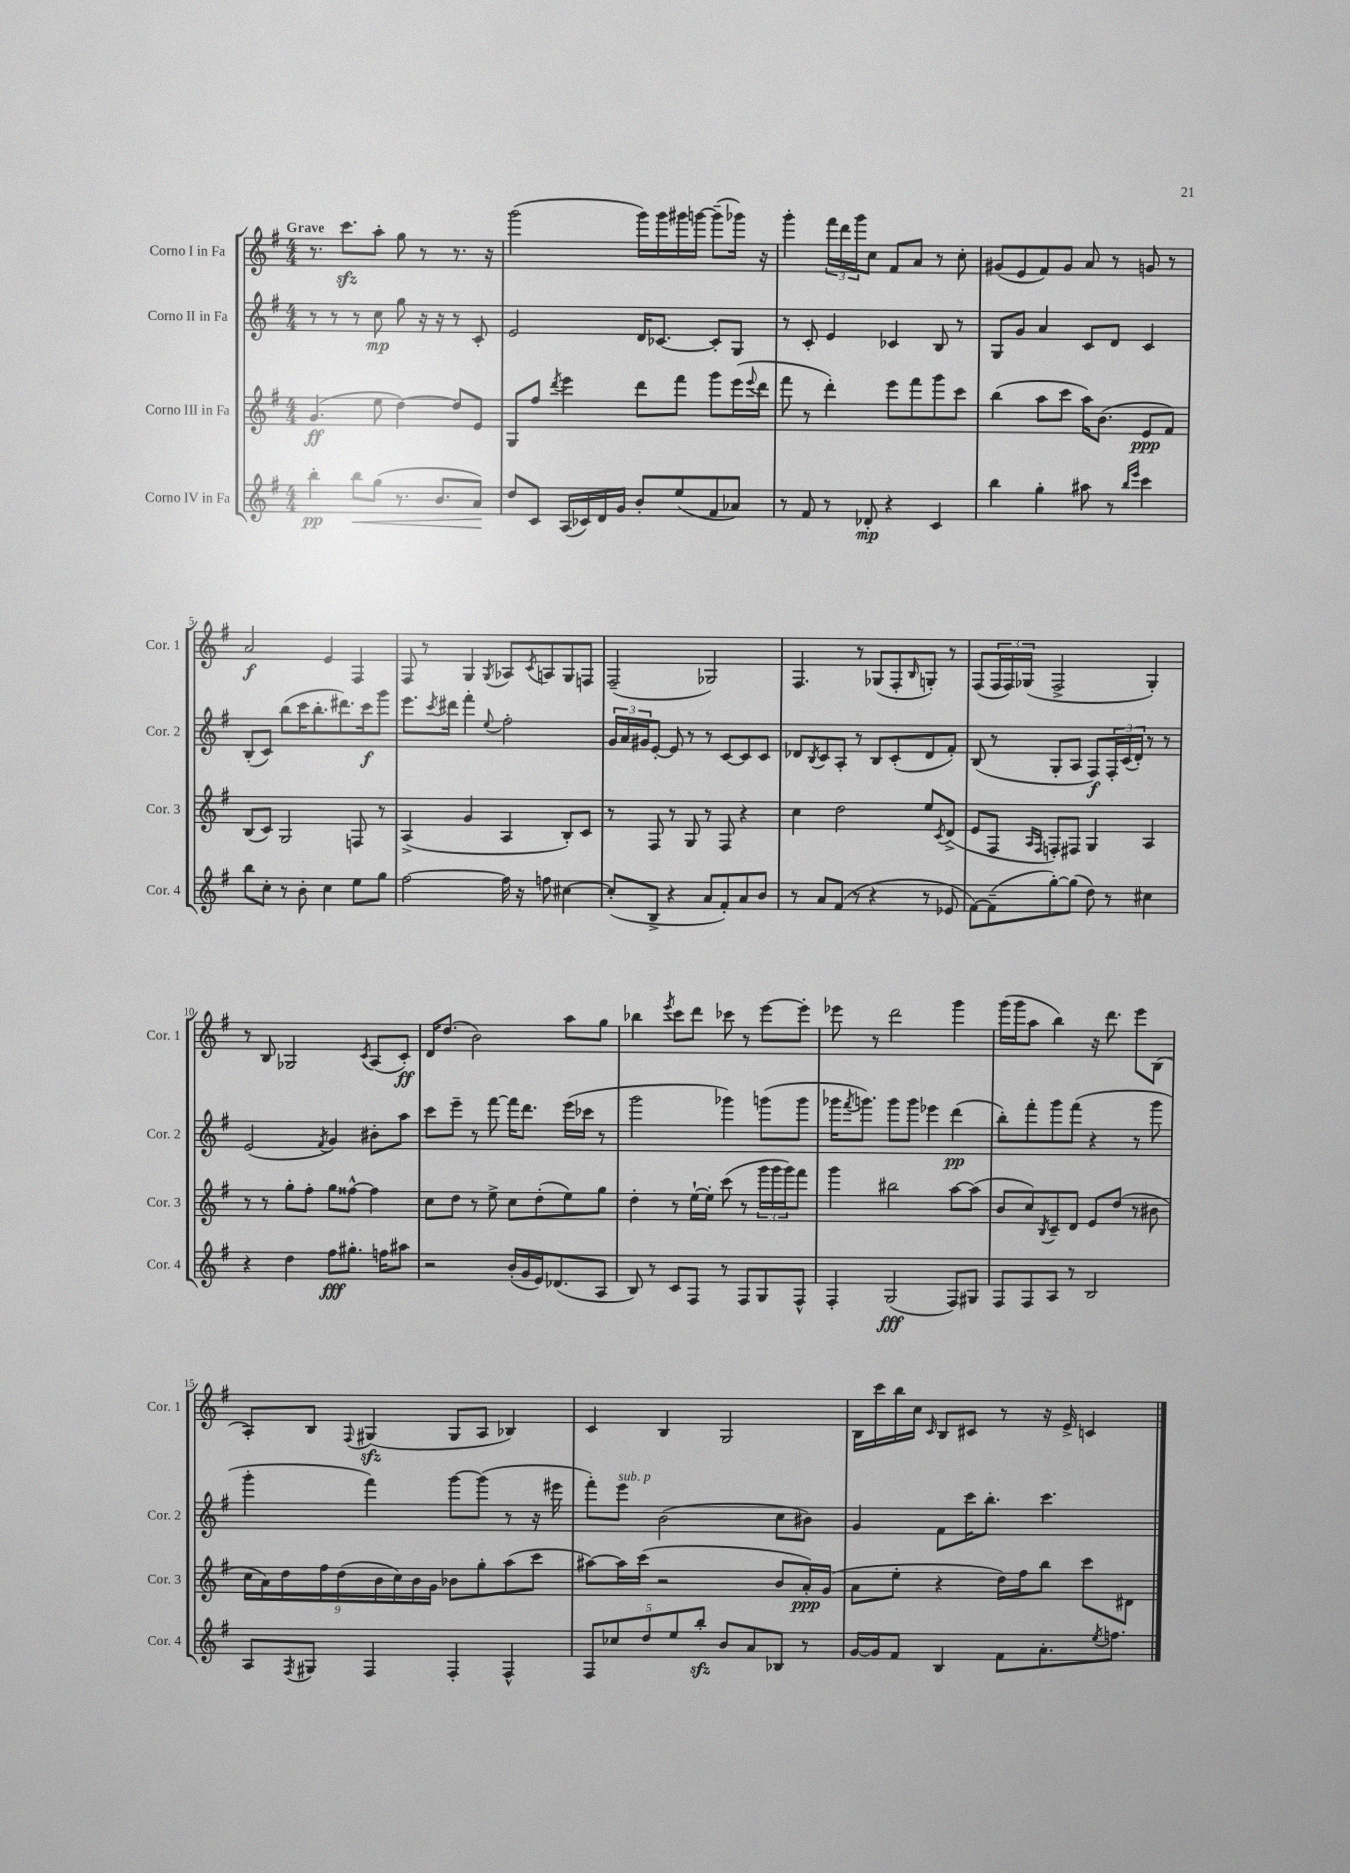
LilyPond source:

<<
\new StaffGroup <<
\new Staff = "s0" \with { instrumentName = "Corno I in Fa" shortInstrumentName = "Cor. 1" } {
    \clef treble \key g \major \numericTimeSignature \time 4/4 \tempo "Grave"
    r8. c'''8.\sfz a''8-. g''8 r8 r8. r16 |
    g'''2( g'''16) g'''16 gis'''16 g'''16~ g'''8--( ges'''16) r16 |
    g'''4-. \tuplet 3/2 { fis'''16 d'''16 g'''16 } c''8 fis'8 a'8 r8 c''8-. |
    gis'8( e'8 fis'8) gis'8 a'8 r8 g'8 r8 |
    a'2\f e'4 fis4 |
    fis8 r8 g4 \acciaccatura { g8 } aes8 \acciaccatura { c'8 } a8 g8 f8 |
    fis2--( ges2) |
    fis4. r8 ges8( fis8-. \grace { b16 } g8-.) r8 |
    fis8( \tuplet 3/2 { fis16 fis16) ges16( } fis2-> ges4-.) |
    r8 b8 ges2 \acciaccatura { c'8 } a8( c'8-.\ff) |
    d'16 d''8.( b'2) a''8 g''8 |
    bes''4 \acciaccatura { e'''8 } c'''8 d'''8 ces'''8 r8 e'''8~ e'''8-. |
    ees'''8 r8 d'''2 g'''4 |
    g'''16( g'''16 a''8 b''4) r16 d'''8. e'''8 b8( |
    a8-.) b8 \appoggiatura { fis8 } gis4\sfz( gis8 a8 bes4) |
    c'4 b4 g2 |
    b16 c'''16 b''16 c''16 \grace { c'16 } b8 cis'8 r8 r16 e'16-> c'4 \bar "|." |
}
\new Staff = "s1" \with { instrumentName = "Corno II in Fa" shortInstrumentName = "Cor. 2" } {
    \clef treble \key g \major \numericTimeSignature \time 4/4
    r8 r8 r8 c''8\mp g''8 r16 r16 r8 c'8-. |
    e'2 d'16 ces'8.~ ces'8-. g8 |
    r8 c'8-. e'4 ces'4 b8 r8 |
    g8 g'8 a'4 c'8 d'8 c'4 |
    b8-.( c'8) b''8( c'''16 b''8.-. dis'''8.) c'''16\f g'''8 |
    e'''8. \acciaccatura { c'''8 } dis'''16 fis'''4-. \appoggiatura { e''8 } fis''2-. |
    \tuplet 3/2 { g'16 a'16 gis'16 } e'8~-. e'8 r8 r8 c'8~ c'8 c'8 |
    des'8 \acciaccatura { b8 } c'8 a8-. r8 b8 c'8-.( des'8 fis'8-.) |
    b8( r8 g8-. a8 fis8\f) \tuplet 3/2 { fis16-. c'16( d'16-.) } r8 r8 |
    e'2( \acciaccatura { fis'8 } g'4) bis'8-. a''8 |
    c'''8 e'''8-- r8 fis'''8~ fis'''16 d'''8. e'''16( ces'''16 r8 |
    g'''2 ges'''4) g'''8( g'''8 |
    ges'''16 \acciaccatura { fis'''8 } g'''8.) g'''8 g'''8 ees'''4 d'''4\pp( |
    b''8-.) fis'''8-. g'''8 fis'''8( r4 r8 g'''8 |
    g'''4-. fis'''4) g'''8~ g'''8( r8 r16 eis'''16 |
    fis'''8-.) e'''8^\markup { \italic "sub. p" } b'2( c''8 bis'8) |
    g'4 fis'8 c'''16 b''8.-. c'''4. \bar "|." |
}
\new Staff = "s2" \with { instrumentName = "Corno III in Fa" shortInstrumentName = "Cor. 3" } {
    \clef treble \key g \major \numericTimeSignature \time 4/4
    g'4.\ff( e''8 d''4~) d''8 e'8 |
    g8 fis''8 \acciaccatura { d'''8 } e'''4 d'''8 fis'''8 g'''8 e'''16( \appoggiatura { e'''8 } d'''16 |
    fis'''8 r8 d'''4-.) e'''8 fis'''8 g'''8 c'''8 |
    b''4( a''8 c'''8 a''16) b'8.( e'8\ppp fis'8) |
    b8( c'8) g2 f8 r8 |
    a4->( g'4 a4 b8-.) c'8 |
    r8 fis8 r8 g8 r8 fis8 r4 |
    c''4 d''2 e''8 \acciaccatura { c'8 } d'8->( |
    e'8 fis8 \grace { a16 fis16 } f8-.) fis8 g4 a4 |
    r8 r8 g''8-. fis''8-. g''8 fisis''8~-^ fisis''4 |
    c''8 d''8 r8 e''8-> c''8 d''8-.( e''8) g''8 |
    d''4-. r8 e''16~-! e''16-. c'''8( r8 \tuplet 3/2 { g'''16 g'''16 g'''16) } fis'''8 |
    g'''4 bis''2 a''8~ a''8( |
    b'8 c''8) \acciaccatura { b8 } c'8-- d'8 e'8 d''8( r8 bis'8 |
    \tuplet 9/8 { c''16 a'16) d''16 fis''16 d''16( b'16 c''16) b'16 g'16 } bes'8 g''8-. a''8( c'''8 |
    ais''8~) ais''16 c'''16( r2 b'8 a'16-.\ppp) g'16( |
    a'8 e''8-. r4 d''16) fis''16 b''8 c'''8 dis'8 \bar "|." |
}
\new Staff = "s3" \with { instrumentName = "Corno IV in Fa" shortInstrumentName = "Cor. 4" } {
    \clef treble \key g \major \numericTimeSignature \time 4/4
    b''4-.\pp b''8\< g''8( r8. b'8. a'8\!) |
    d''8 c'8 a16( ces'16) d'16 g'16 b'8-. e''8( fis'8 aes'8) |
    r8 fis'8 r8 des'8-.\mp r4 c'4 |
    b''4 g''4-. ais''8 r8 \grace { b''16 e'''16 } c'''4 |
    b''8 c''8-. r8 b'8-. c''4 e''8 g''8 |
    fis''2~ fis''16 r16 f''8 cis''4~ |
    cis''8-.( b8-> r4 a'8 fis'8-.) a'8 b'8 |
    r8 a'8 fis'8( r8 r4 r8 ees'8 |
    fis'8~) fis'8--( g''8~-.) g''8( d''8) r8 cis''4 |
    r4 d''4 fis''8\fff gis''8.-. f''16 ais''8 |
    r2 b'16-.( g'16 e'16) des'8.( a8 |
    b8) r8 c'8 fis8 r8 fis8 g8 fis8-^ |
    fis4-. g2\fff( fis8) gis8 |
    fis8 fis8 a8 r8 b2 |
    a8 \acciaccatura { fis8 } gis8 fis4 fis4-. fis4-^ |
    \tuplet 5/4 { fis8 ces''8 d''8 e''8 b''8-.\sfz } b'8 a'8 bes8 r8 |
    g'16~ g'16 fis'8 b4 fis'8 a'8.-. \acciaccatura { e''8 } f''8. \bar "|." |
}
>>
>>
